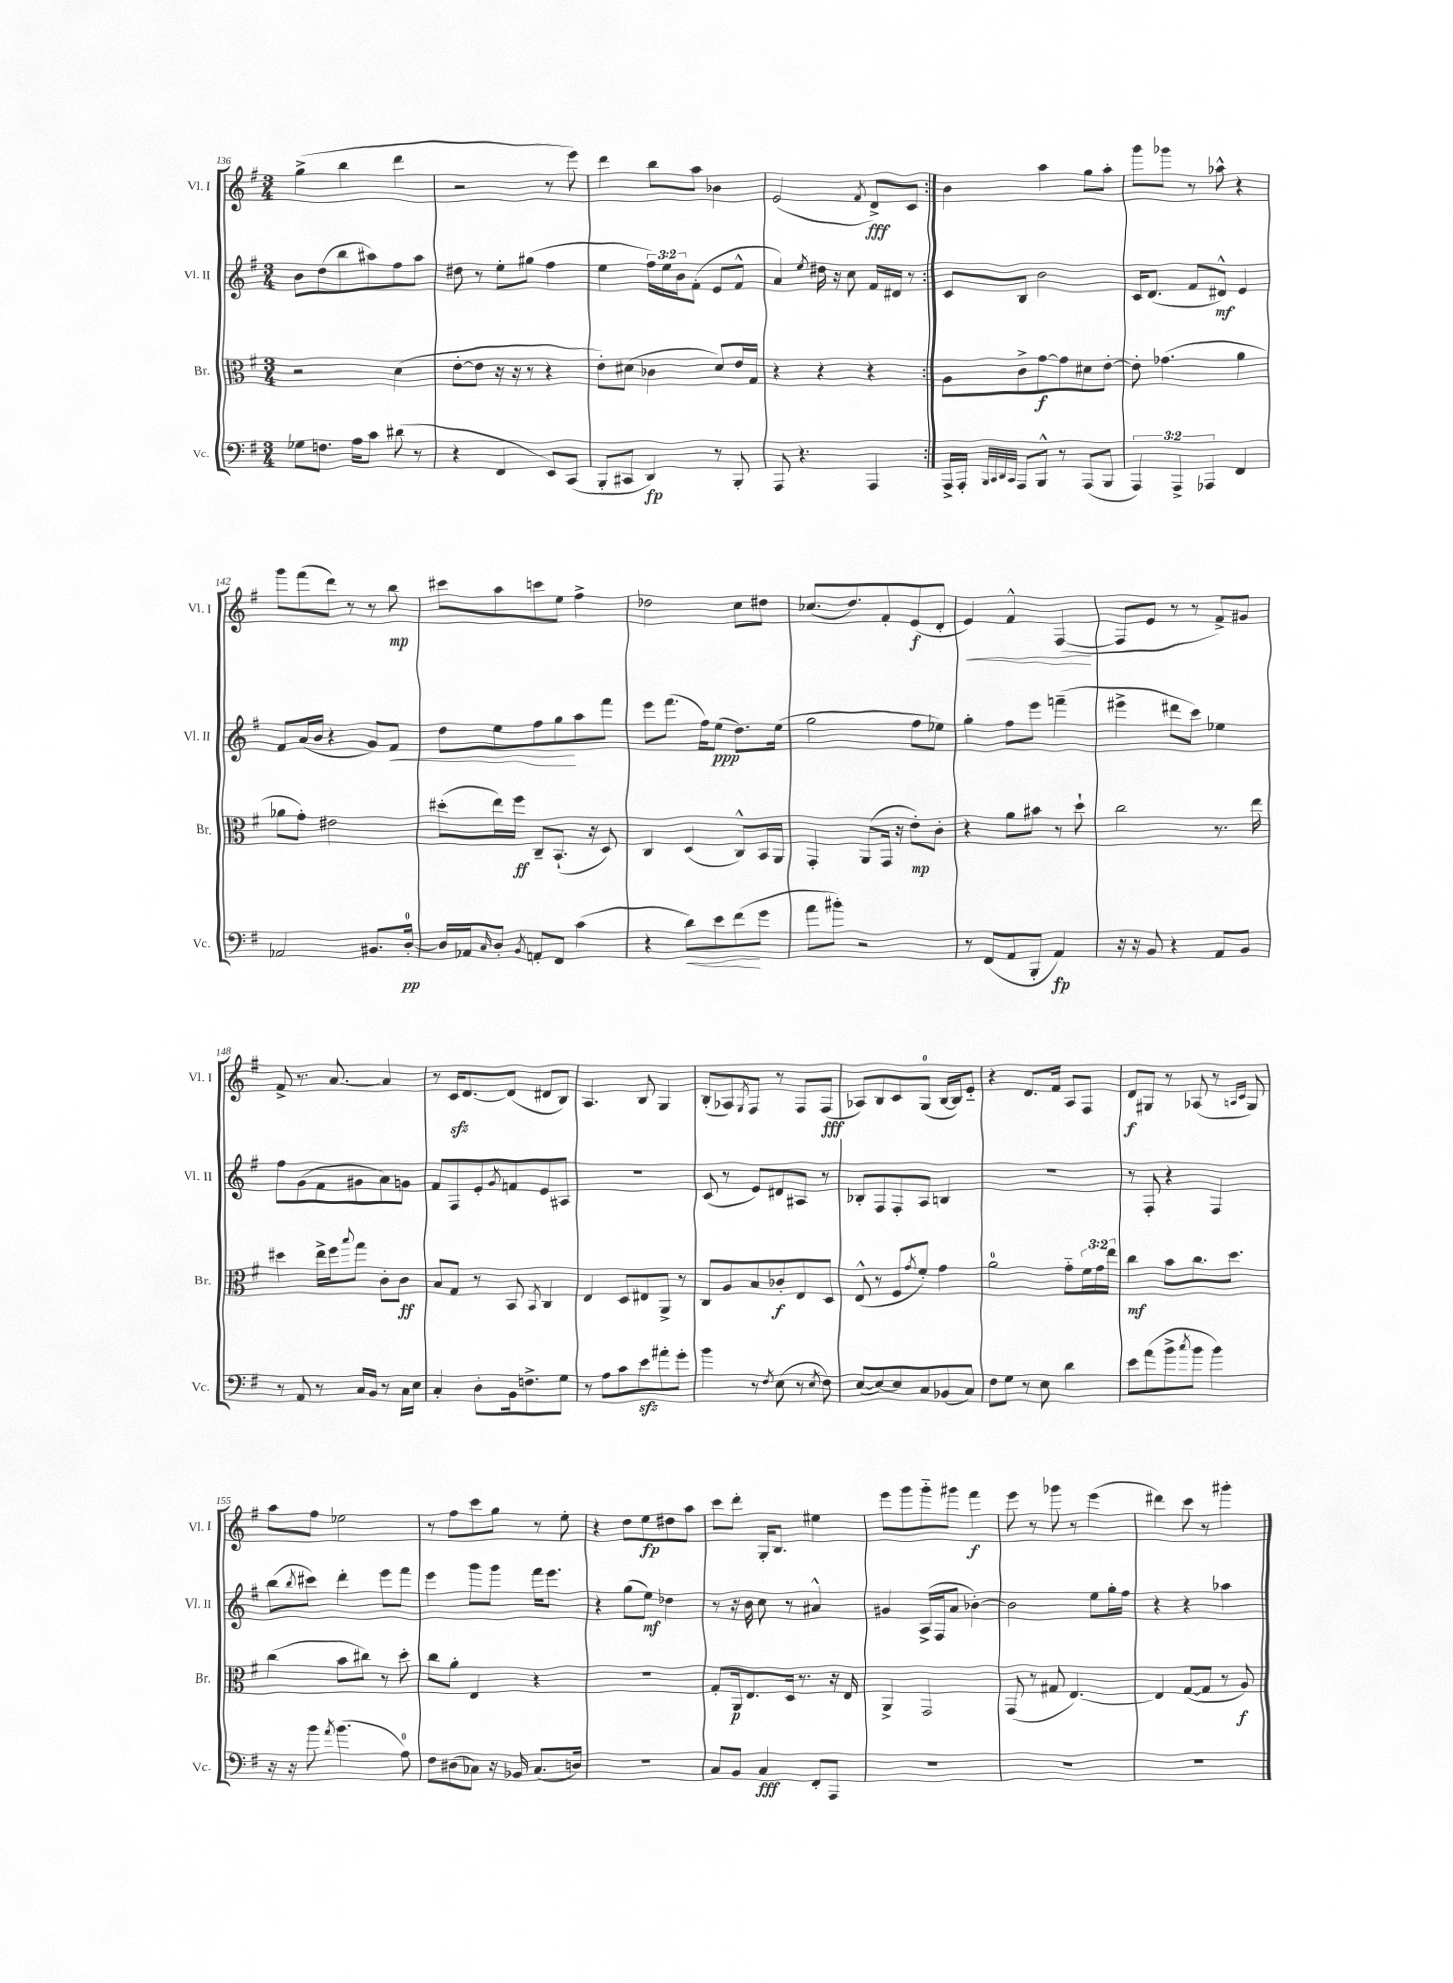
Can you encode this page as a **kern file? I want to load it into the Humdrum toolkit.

**kern	**kern	**kern	**kern
*staff4	*staff3	*staff2	*staff1
*clefF4	*clefC3	*clefG2	*clefG2
*k[f#]	*k[f#]	*k[f#]	*k[f#]
*M3/4	*M3/4	*M3/4	*M3/4
8G-	2r	8b	(4gg^
8.F	.	(8dd	.
.	.	8bb	4bb
16A	.	.	.
8c	.	8aa#)	.
(8d#	(4d	8ff#	4ddd
8r	.	8aa#	.
=	=	=	=
4r	[8e'	8dd#	2r
.	8e]	8r	.
4FF#	16r	8ee'	.
.	16r	.	.
.	8r	(8gg#	.
8EE)	4r	4ff#	8r
(8CC	.	.	8eee)
=	=	=	=
8BBB'	8e')	4ee	4ddd
8CC#	(8d#	.	.
4DD)	4c-	24ff#)	8bb
.	.	24ee	.
.	.	24b	.
.	.	(8f#'	8aa
8r	8d#)	8e	4b-
8BBB'	16e	8f#^^	.
.	16G	.	.
=	=	=	=
8AAA	4r	4a)	(2e
4.r	.	.	.
.	.	8qee	.
.	4r	16dd#	.
.	.	16r	.
.	.	8cc	.
.	.	.	8qf#
4AAA	4r	16f#	8d^)
.	.	16d#	.
.	.	8r	8c
=:|!	=:|!	=:|!	=:|!
16AAA^	8A	8c	4b
16AAA'	.	.	.
32qqBBB	.	.	.
32qqCC	.	.	.
32qqDD	.	.	.
32qqCC	.	.	.
8AAA	8c^	8B	.
8BBB^^	[8g	2b	4aa
8r	8g]	.	.
(8AAA	8d#	.	8gg
8BBB	[8e'	.	8aa'
=	=	=	=
6AAA)	8e']	16c	8ggg
.	.	(8.d	.
.	(4.g-	.	8ggg-
6AAA^	.	.	.
.	.	8f#	8r
6AAA-	.	.	.
.	.	8d#^^)	8aa-^^
4FF#	4a	4e	4r
=	=	=	=
2AA-	8a-	8f#	8ggg
.	8g')	(16a	(8fff#
.	.	16b	.
.	2e#	4r	8ddd)
.	.	.	8r
8.BB#	.	8g)	8r
.	.	8f#	8bb
[16D'	.	.	.
=	=	=	=
16D]	(8dd#'	8dd	8ccc#
16AA-	.	.	.
16qqC	.	.	.
8D'	16ee)	8ee	8aa
.	16ff#	.	.
8qBB	.	.	.
8AA'	8C~	8ff#	8ccc
8FF#	(8.BB`	8gg	8ee
(4c	.	8aa	4ff#^
.	16r	.	.
.	8D)	8fff#	.
=	=	=	=
4r	4C	8eee	2dd-
.	.	(8.fff#	.
8d)	(4D	.	.
.	.	16ff#)	.
8e	.	(8ee	.
(8f#	8C^^)	8.dd)	8cc
8g	16BB	.	8dd#
.	16AA	(16ee	.
=	=	=	=
8a	4GG'	2gg	(8.cc-
8b#')	.	.	.
.	.	.	8.dd)
2r	(8AA	.	.
.	16GG	.	8f#'
.	16r	.	.
.	8e')	8ff#	(8e
.	8c'	8ee-)	8d'
=	=	=	=
8r	4r	4gg'	4e)
(8FF#	.	.	.
8AA	8a	8ff#	4f#^^
8BBB'	8b#	8eee	.
4AA)	8r	(4fff~	([4F#
.	8dd`	.	.
=	=	=	=
16r	2cc	4eee#^	8F#]
16r	.	.	.
8BB	.	.	8e
4r	.	8ddd#	8r
.	.	8ccc)	8r
8AA	8.r	4ee-	8f#^)
8BB	.	.	8g#
.	16ee	.	.
=	=	=	=
8r	4dd#	8ff#	8f#^
8AA	.	(8g	8.r
8r	16ee^	8f#	.
.	16ff#	.	[8.a
.	8qqbb	.	.
16C	8gg	8g#	.
16BB	.	.	.
8r	8c'	8a)	4a]
16C	8c	8g	.
16E	.	.	.
=	=	=	=
4C'	8B	8f#	8r
.	8G	8F#	16c
.	.	.	[8.d
8D'	8r	8e'	.
.	.	8qg	.
16BB	8BB	8f	(8d]
8.F^	.	.	.
.	8qBB	.	.
.	4C	8e	8d#
8G	.	8A#	8B)
=	=	=	=
8r	4E	2.r	4.A
8A	.	.	.
8c	8D	.	.
8e	8E#	.	8B
8a#'	8AA^	.	4G
8g'	8r	.	.
=	=	=	=
4b	8C	(8c	(8B'
.	8A	8r	8A-)
.	.	.	8qG
8r	8B	8e)	8F#
8qF#	.	.	.
(8E	8c-'	8d#	8r
8r	8E	8A#	8F#
8qE	.	.	.
8F#)	8D	8r	(8F#
=	=	=	=
([8E	(8E^^	8B-'	8A-)
8E_)	8r	8F#	8B
8E]	8F#	8F#'	8c
.	8qg	.	.
8C	8f#')	8A	(8G
(8BB-	4g	4B	[16B
.	.	.	16B])
8C)	.	.	8e'~
=	=	=	=
8F#	2a	2.r	4r
8G	.	.	.
8r	.	.	8.d
8E	.	.	.
.	.	.	16f#
4d	8g'~	.	8A
.	24f#	.	8F#
.	24g	.	.
.	24ee	.	.
=	=	=	=
8e	4cc	8r	8d
(8a	.	8F#'	8G#
8b^	8b	4r	8r
8qcc	.	.	.
8b	8.cc	.	(8A-
4b)	.	4F#	8r
.	8.dd	.	.
.	.	.	16qqA
.	.	.	16qqc
.	.	.	8G#)
=	=	=	=
16r	(4cc	(8bb	8aa
16r	.	.	.
.	.	8qbb	.
8b	.	8ccc#)	8ff#
8qa	.	.	.
(4.b	8b	4ddd'	2ee-
.	8cc#)	.	.
.	8r	8eee	.
8A)	8dd'	8fff#	.
=	=	=	=
8F#	8cc	4eee	8r
(8D#	8a'	.	8ff#
8C-)	4E	8ggg	8ccc
16r	.	8ggg	8gg
16BB-	.	.	.
(8.C-	4r	16fff#	8r
.	.	8.eee	.
.	.	.	8ee'
16D)	.	.	.
=	=	=	=
2.r	2.r	4r	4r
.	.	(8gg	8dd
.	.	8ee)	8ee
.	.	4dd-	8dd#
.	.	.	8aa
=	=	=	=
8C	8G'	8r	8ccc
8BB	16AA	16r	8ddd'
.	8.E	16b	.
4C	.	8cc	16G'
.	.	.	8.B
.	16D	8r	.
.	8.r	.	.
8FF#'	.	4a#^^	4ee#
8AAA	16r	.	.
.	16E	.	.
=	=	=	=
2.r	4AA^	4g#	8eee
.	.	.	8ggg
.	2GG	(16A^	8ggg'~
.	.	16F#	.
.	.	8a	8ggg#
.	.	[4b-')	4fff#
=	=	=	=
2.r	(8GG	2b-]	8eee
.	8r	.	8r
.	8G#	.	8ggg-
.	[4.E)	.	8r
.	.	8ee	(4eee
.	.	16gg'	.
.	.	16ff#	.
=	=	=	=
2.r	4E]	4r	4ddd#)
.	([8G	4r	8ccc
.	8G]	.	8r
.	8r	4aa-	4ggg#'
.	8A)	.	.
==	==	==	==
*-	*-	*-	*-
